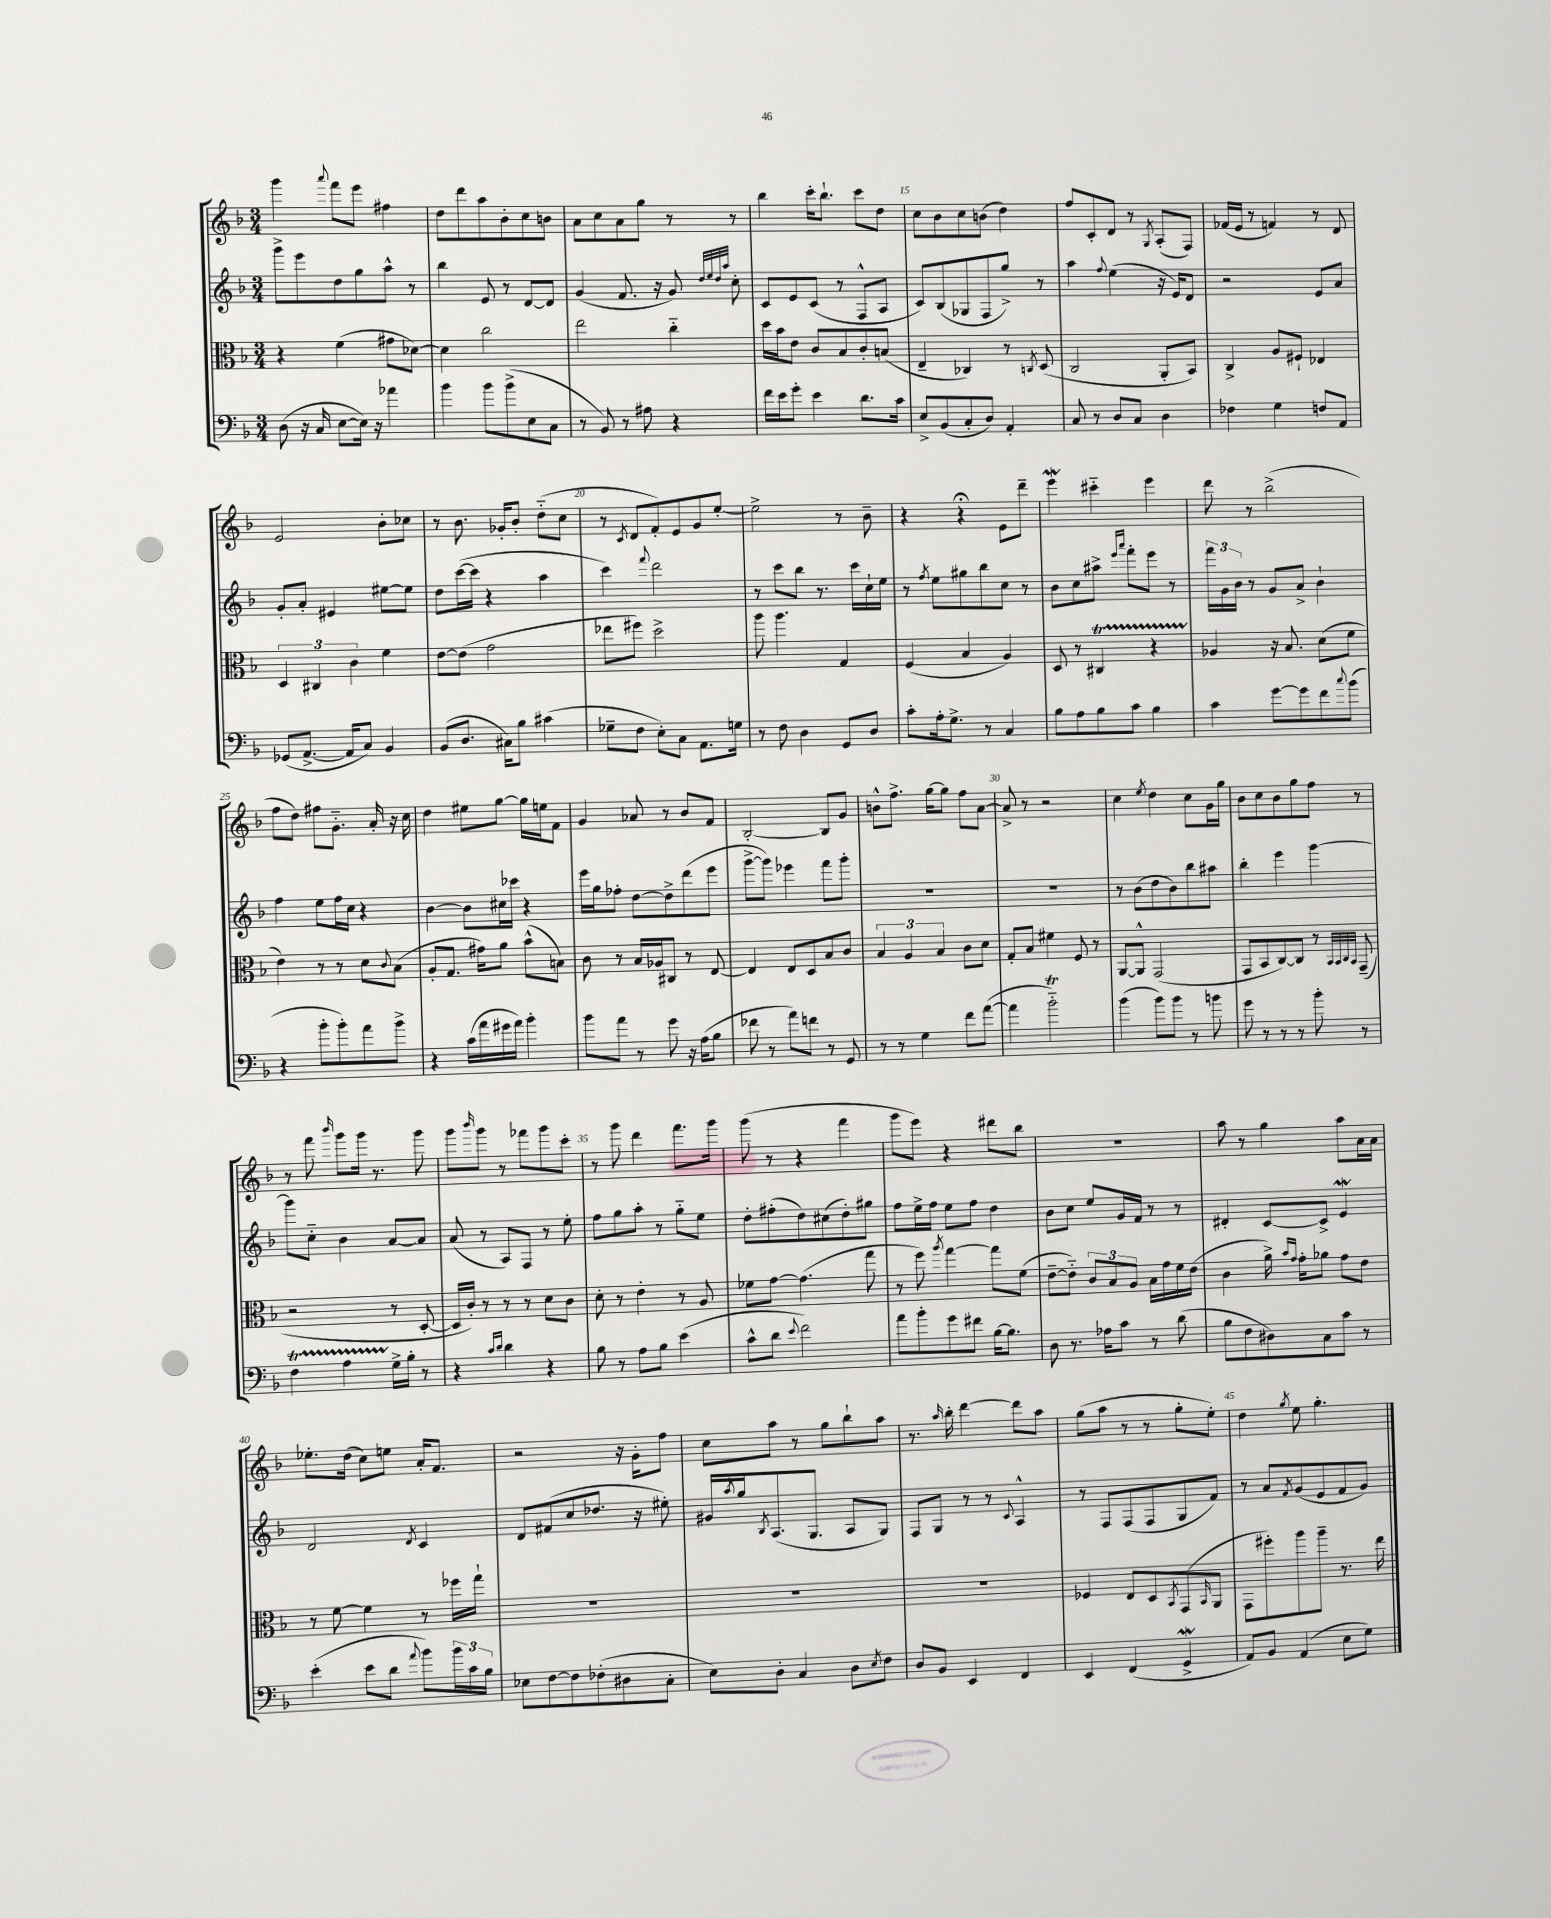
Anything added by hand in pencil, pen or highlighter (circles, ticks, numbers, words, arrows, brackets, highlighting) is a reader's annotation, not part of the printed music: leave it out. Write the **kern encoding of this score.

**kern	**kern	**kern	**kern
*part4	*part3	*part2	*part1
*staff4	*staff3	*staff2	*staff1
*clefF4	*clefC3	*clefG2	*clefG2
*k[b-]	*k[b-]	*k[b-]	*k[b-]
*M3/4	*M3/4	*M3/4	*M3/4
=11	=11	=11	=11
(8D\	4r	8ggg^\L	4ggg\
16r	.	8eee\	.
16C/	.	.	.
.	.	.	8qqaaa/
[8E\L	(4f\	8dd\	8fff\L
16E\Jk])	.	8gg\	8eee\J
16r	.	.	.
4a-X\	8g#X\L	8aa^^\J	4ff#X\
.	[8d-X\J)	8r	.
=12	=12	=12	=12
4b-\	4d-\]	4bb-\	8dd\L
.	.	.	8ddd\
8b-\L	2cc\	8e/	8aa\
(8b-^\	.	8r	8b-'\
8E\	.	[8d/L	8cc\
8C\J	.	8d/J]	8bn\J
=13	=13	=13	=13
8r	2ee\	(4g/	8a\L
8BB-/)	.	.	8cc\
8r	.	8.f/	8a\
8A#X\	.	.	8gg\J
.	.	16r	.
4r	4cc\	8g/)	8r
.	.	32qqdd/LLL	.
.	.	32qqee/	.
.	.	32qqdd/	.
.	.	32qqaa/JJJ	.
.	.	8cc'\	8r
=14	=14	=14	=14
16f\LL	16dd\LL	8c/L	4bb-\
16e\J	16b-\J	.	.
8g'\J	8e\J	8e/	.
4e\	8c/L	(8c/J	16ccc'\KL
.	.	.	8.bb-`\J
.	8B-/	8r	.
8.d\L	8c'/	8F^^/L	8ccc\L
.	(8Bn/J	8A/J	8dd\J
16c\Jk	.	.	.
=15	=15	=15	=15
8E^/L	4E~/	8c/L)	8cc\L
(8BB-/	.	(8B-/	8b-\
8C'/	4C-X/)	8G-X/	8cc\
8D/J)	.	8F/	(8bn\J
4AA'/	8r	8gg^/J)	4dd\)
.	8qCn/	.	.
.	(8D/	8r	.
=16	=16	=16	=16
8C/	2C/	4aa\	8ff/L
8r	.	.	8c'/
.	.	8qqff/	.
8D/L	.	(4ee\	8d/J
8C/J	.	.	8r
.	.	.	8qG/
4D\	8AA'/L	16r	(8A'/L
.	.	16e/KL)	.
.	8BB-/J)	8d/J	8F/J)
=17	=17	=17	=17
4F-X\	4C^/	2r	(16f-X/LL
.	.	.	16e/JJ
.	.	.	8r
4G\	8A/L	.	4fn/)
.	8F#X`/J	.	.
8Fn/L	4E-X/	8e/L	8r
8AA/J	.	8a/J	8d/
!!LO:LB:g=z
=18	=18	=18	=18
(8GG-X/L	6D/	8g'/L	2e/
[8.AA^/J	.	8a'/J	.
.	6C#X/	.	.
.	.	4e#X/	.
16AA/KL]	.	.	.
.	6c\	.	.
8C/J)	.	.	.
4BB-/	4f\	[8ee#X\L	8b-'\L
.	.	8ee#\J]	8cc-X\J
=19	=19	=19	=19
(8BB-/L	[8e\L	8dd\L	8r
8.D/J	(8e\J]	([16ccc\L	8.b-\
.	.	16ccc\JJ]	.
.	2g\	4r	.
16C#X\KL)	.	.	16g-X'/KL
8B-\J	.	.	8b-'/J
(4c#X\	.	4aa\	(8dd\L
.	.	.	8cc\J
=20	=20	=20	=20
8G-X~\L	8ee-X\L	4ccc\)	8r
.	.	.	8qc/
8F\J	8ff#X\J)	.	8d/L
.	.	8qqfff/	.
8E'\L)	2dd^\	2ddd\	8f'/)
8C\J	.	.	8e/
8.AA\L	.	.	8g/
.	.	.	[8ee'/J
16Gn\Jk	.	.	.
=21	=21	=21	=21
8r	8aa\	8r	2ee^\]
8F\	4.aa\	8ccc\L	.
4D\	.	8bb-\J	.
.	.	8.r	.
8GG/L	4G/	.	8r
.	.	16ccc\LL	.
8D/J	.	16cc`\	8b-~\
.	.	16ee\JJ	.
=22	=22	=22	=22
8c'\L	(4F/	8r	4r
.	.	8qff/	.
16A'\k	.	8ee\L	.
8.G^\J	.	.	.
.	4B-/	8gg#X\	4r;<
8r	.	8bb-\	.
4C/	4A/)	8cc\J	8e\L
.	.	8r	8ddd~\J
=23	=23	=23	=23
8B-\L	8D/	8b-\L	4eeeW\
8A\	8r	8cc\	.
8B-\	4C#Xt/	8aa#X^\J	4ccc#X\
.	.	16qqeee/LL	.
.	.	16qqaaa/JJ	.
8c\J	.	8fff'\L	.
4B-\	4r	8eee\J	4eee\
.	.	8r	.
=24	=24	=24	=24
4c\	4A-X/	24fff\LL	8ddd\
.	.	24g\	.
.	.	24b-\JJ	.
.	.	8r	8r
[8g\L	16r	8g/L	(2bb-^\
.	8.B-/	.	.
8g\]	.	8a^/J	.
8f\	(8d\L	4b-`\	.
8qqcc/	.	.	.
(8b-\J	8f\J	.	.
!!LO:LB:g=z
=25	=25	=25	=25
4r	4e\)	4ff\	8ff\L
.	.	.	8dd\J)
8b-'\L	8r	8ee\L	8ff#X\L
8b-'\)	8r	16ff\L	8.g\J
.	.	16cc\JJ	.
8a\	8d\L	4r	.
.	.	.	16a'/
.	8qqc/	.	.
8b-^\J	(8B-\J	.	16r
.	.	.	16cc\
=26	=26	=26	=26
4r	8A'/L	[4b-\	4dd\
.	8.G/J	.	.
(16c\LL	.	8b-\L]	8ee#X\L
16a\	16g#X\KL)	.	.
16g#X\	8a\J	16cc#X\L	[8gg\J
16a\JJ)	.	16ccc-X\JJ	.
4b-'\	(8b-^^\L	4r	16gg\LL]
.	.	.	16een\J
.	8Bn\J)	.	8f\J
=27	=27	=27	=27
8b-\L	8c\	16eee\LL	4g/
.	.	16gg\J	.
8a\J	8r	8ff-X'\J	.
8r	16B-/LL	[8dd\L	8a-X/
.	16A-X/J	.	.
8g\	8C#X/J	8dd^\]	8r
16r	8r	(8ddd\	8b-/L
(16A\KL	.	.	.
8B-\J	[8E/	8eee\J	8f/J
=28	=28	=28	=28
8f-X\	4E/]	[8ggg^\L	[2B-'/
8r	.	8ggg\J])	.
8a\L)	8E/L	4eee-X\	.
8fn\J	8D/	.	.
8r	8B-/	8fff\L	8B-/L]
8GG/	8c/J	8ggg'\J	8g/J
=29	=29	=29	=29
8r	6B-/	2.r	8bn^^\L
8r	.	.	8.ff^\J
.	6A/	.	.
4G\	.	.	.
.	.	.	[16gg\KL
.	6B-/	.	.
.	.	.	8gg\J]
8f\L	8c\L	.	8ff\L
([8a\J	8d\J	.	[8a\J
=30	=30	=30	=30
4a\]	8G'/L	2.r	8a^/]
.	8B-/J	.	8r
2b-T\)	4f#X\	.	2r
.	8F/	.	.
.	8r	.	.
=31	=31	=31	=31
(4b-\	[8AA/L	8r	4cc\
.	8AA^^/J]	(8b-\L	.
.	.	.	8qee/
8b-\L)	(2GG/	8dd\	4dd\
8b-\J	.	8b-\)	.
8r	.	8bb-\	8cc\L
8bn\	.	8aa#X\J	16g\L
.	.	.	16gg\JJ
=32	=32	=32	=32
8g\	8GG/L	4bb-'\	8b-\L
8r	8BB-/	.	8cc\
8r	[8C/)	4eee\	8b-\
8r	8C/J]	.	8gg\
8b-'\	8r	[4ggg\	8ff\J
.	32qqBB-/LLL	.	.
.	32qqBB-/	.	.
.	32qqC/	.	.
.	32qqBB-/JJJ	.	.
8r	(8GG~/	.	8r
!!LO:LB:g=z
=33	=33	=33	=33
4FT\	2r	8ggg\L]	8r
.	.	8cc\J	8fff\
.	.	.	16qqbbb-/
4ATTT\	.	4b-\	8ggg\L
.	.	.	16ggg\Jk
.	.	.	8.r
16G^\LL	8r	[8a/L	.
16B-'\JJ	.	.	.
8r	[8D'/	8a/J]	8ggg\
=34	=34	=34	=34
4r	16D/LL]	(8a/	8ggg\L
.	16c'/JJ)	.	.
.	.	.	16qqbbb-/
.	8r	8r	8ggg\J
16qqc/LL	.	.	.
16qqd/JJ	.	.	.
4d\	8r	8A/L)	8r
.	8r	8F/J	8fff-X\L
4r	8d\L	8r	8ggg\
.	8c\J	8ee'\	8ccc'\J
=35	=35	=35	=35
8B-\	8d'\	8ff\L	8r
8r	8r	8gg\	8ggg\
8A\L	4e'\	8aa'\J	4ddd\
8B-\J	.	8r	.
(4e\	8r	8gg\L	8.fff\L
.	8A/	8ee\J	.
.	.	.	16ggg\Jk
=36	=36	=36	=36
8c^^\L	8f-X\L	8dd'\L	(8ggg\
8d\J	[8g\J	(8ff#X'\	8r
8qqe/	.	.	.
2f\)	(4.g\]	8dd\)	4r
.	.	(8cc#X\	.
.	.	8dd'\)	4fff\
.	8gg\	8gg#X\J	.
=37	=37	=37	=37
8a\L	8r	8ff\L	8ggg\L
8b-'\	8ff\)	16ee^\L	8eee\J)
.	.	16ff\JJ	.
.	8qaa/	.	.
8g\	[4gg\	8ee\L	4r
8f#X\J	.	8ff\J	.
[16B-\KL	8gg\L]	4dd\	8ddd#X\L
8.B-\J]	.	.	.
.	(8f\J	.	8bb-\J
=38	=38	=38	=38
8D\	[8e~\L	8b-\L	2.r
8.r	8e\J])	8cc\J	.
.	12c/L	8ee/L	.
16A-X\KL	.	.	.
.	12B-/	.	.
8c\J	.	16g/L	.
.	12A/J	.	.
.	.	16f/JJ	.
8r	16B-\LL	8r	.
.	16g\	.	.
(8d\	16f\	8r	.
.	(16e\JJ	.	.
=39	=39	=39	=39
8B-\L	4c\	4d#X'/	8aa\
8F\	.	.	8r
8D#X\)	16a^\)	[8c/L	4gg\
.	16qqb-/LL	.	.
.	16qqg/JJ	.	.
.	16g'\KL	.	.
8C\	8a-X\J	8c^/J]	.
8c\J	8g\L	4eW/	8aa\L
8r	8e\J	.	16a\L
.	.	.	16a\JJ
!!LO:LB:g=z
=40	=40	=40	=40
(4e'\	8r	2d/	8.ee-X'\L
.	[8f\	.	.
.	.	.	(16dd\Jk
8e\L	4f\]	.	8cc\L)
8d\J	.	.	8een\J
8qqa/	.	8qd/	.
8b-\L)	8r	4c/	16a'/KL
.	.	.	8.f/J
24b-\L	16ff-X\LL	.	.
24c\	.	.	.
.	16gg`\JJ	.	.
24B-\JJ	.	.	.
=41	=41	=41	=41
8E-X\L	2.r	8d/L	2r
[8F\	.	(8f#X/	.
8F\]	.	8cc/	.
(8F-X'\	.	8.dd-X/J	.
8D#X\	.	.	16r
.	.	16r	16g'\KL
8C'\J	.	8ee#X'\)	8ff\J
=42	=42	=42	=42
8E\L)	2.r	16g#X/LL	8cc\L
.	.	8qaa/	.
.	.	16gg/J	.
.	.	8qB-/	.
8D'\J	.	(8.A/	8aa\J
4C/	.	.	8r
.	.	8.G/J	.
.	.	.	8gg\L
8D\L	.	8A/L	8bb-`\
8qE/	.	.	.
8F\J	.	8G/J)	8aa\J
=43	=43	=43	=43
8D/L	2.r	8F/L	8.r
8BB-/J	.	8G/J	.
.	.	.	16qqaa/
.	.	.	16bb-'\
4EE/	.	8r	[4ddd\
.	.	8r	.
.	.	8qqc/	.
4FF/	.	4A^^/	8ddd\L]
.	.	.	8aa\J
=44	=44	=44	=44
4EE/	4F-X/	8r	(8gg\L
.	.	8F/L	8aa\J
(4FF/	8E/L	(8F/	8r
.	8D/	8F/	8r
.	8qBB-/	.	.
4GGW^/	(8GG/	8G/	8gg'\L
.	16qqBB-/	.	.
.	8AA/J	8f/J)	8ee'\J)
=45	=45	=45	=45
8AA/L)	8GG\L	8r	4dd\
8BB-/J	8ff#X'\)	8a/L	.
.	.	8qf/	8qgg/
(4AA/	8aa\	(8g/	8ee\
.	8aa~\J	8e/	4.gg'\
8E\L	8.r	8f/	.
8G\J)	.	8g/J)	.
.	16ee\	.	.
==	==	==	==
*-	*-	*-	*-
